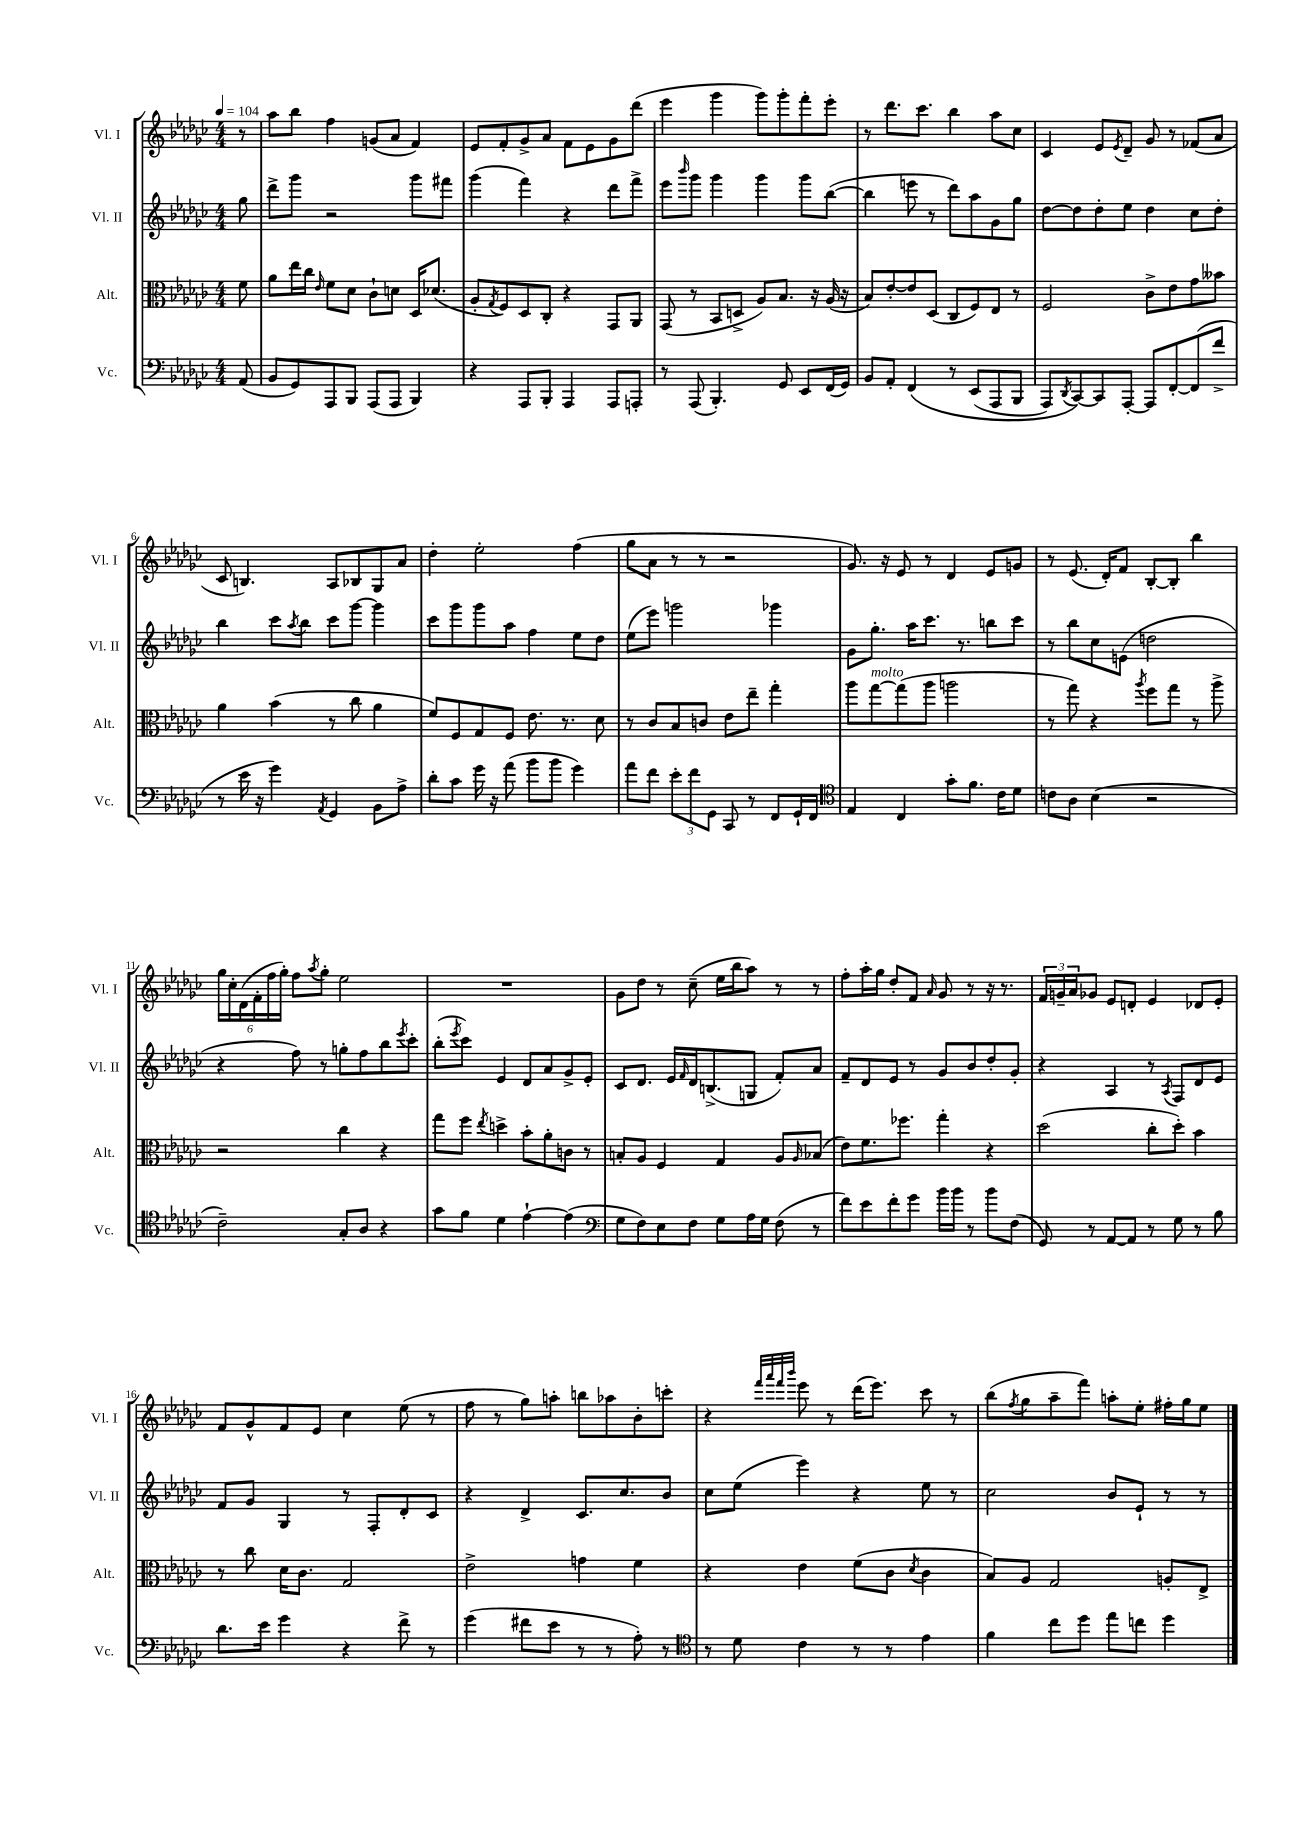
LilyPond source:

<<
\new StaffGroup <<
\new Staff = "s0" \with { instrumentName = "Vl. I" shortInstrumentName = "Vl. I" } {
    \clef treble \key ges \major \numericTimeSignature \time 4/4 \partial 8 \tempo 4 = 104
    r8 |
    aes''8 bes''8 f''4 g'8( aes'8 f'4) |
    ees'8 f'8-. ges'8-> aes'8 f'8 ees'8 ges'8 des'''8( |
    ees'''4 ges'''4 ges'''8) ges'''8-. f'''8-. ees'''8-. |
    r8 des'''8. ces'''8. bes''4 aes''8 ces''8 |
    ces'4 ees'8 \acciaccatura { ees'8 } des'8-- ges'8 r8 fes'8( aes'8 |
    ces'8 b4.) aes8 bes8 ges8 aes'8 |
    des''4-. ees''2-. f''4( |
    ges''8 aes'8 r8 r8 r2 |
    ges'8.) r16 ees'8 r8 des'4 ees'8 g'8 |
    r8 ees'8.( des'16-.) f'8 bes8~-. bes8-. bes''4 |
    \tuplet 6/4 { ges''16 ces''16-. des'16( f'16-. f''16 ges''16-.) } f''8 \acciaccatura { aes''8 } ges''8-. ees''2 |
    R1 |
    ges'8 des''8 r8 ces''8--( ees''16 bes''16 aes''8) r8 r8 |
    f''8-. aes''16-. ges''16 des''8-. f'8 \grace { aes'16 } ges'8 r8 r16 r8. |
    \tuplet 3/2 { f'16 g'16-- aes'16 } ges'8 ees'8 d'8-. ees'4 des'8 ees'8-. |
    f'8 ges'8-^ f'8 ees'8 ces''4 ees''8( r8 |
    f''8 r8 ges''8) a''8-. b''8 aes''8 bes'8-. c'''8-. |
    r4 \grace { f'''32 aes'''32 f'''32 bes'''32 } ees'''8 r8 des'''16( ees'''8.) ces'''8 r8 |
    bes''8( \acciaccatura { f''8 } ges''8 aes''8-- f'''8) a''8-. ees''8-. fis''16-. ges''16 ees''8 \bar "|." |
}
\new Staff = "s1" \with { instrumentName = "Vl. II" shortInstrumentName = "Vl. II" } {
    \clef treble \key ges \major \numericTimeSignature \time 4/4 \partial 8
    ges''8 |
    des'''8-> ges'''8 r2 ges'''8 fis'''8 |
    ges'''4( f'''4) r4 des'''8 f'''8-> |
    ees'''8 \grace { bes'''16 } ges'''8 ges'''4 ges'''4 ges'''8 bes''8~( |
    bes''4 e'''8 r8 des'''8) aes''8 ges'8 ges''8 |
    des''8~ des''8 des''8-. ees''8 des''4 ces''8 des''8-. |
    bes''4 ces'''8 \acciaccatura { aes''8 } bes''8 ces'''8 ges'''8~ ges'''4 |
    ces'''8 ges'''8 ges'''8 aes''8 f''4 ees''8 des''8 |
    ees''8( ees'''8) g'''2 ges'''4 |
    ges'8 ges''8.-. aes''16 ces'''8. r8. b''8 ces'''8 |
    r8 bes''8 ces''8 e'8( d''2 |
    r4 f''8) r8 g''8-. f''8 bes''8 \acciaccatura { ees'''8 } ces'''8-. |
    bes''8-.( \acciaccatura { ees'''8 } ces'''8) ees'4 des'8 aes'8 ges'8-> ees'8-. |
    ces'8 des'8. ees'16 \grace { f'16 } des'16 b8.->( g8 f'8-.) aes'8 |
    f'8-- des'8 ees'8 r8 ges'8 bes'8 des''8-. ges'8-. |
    r4 aes4 r8 \acciaccatura { aes8 } f8 des'8 ees'8 |
    f'8 ges'8 ges4 r8 f8-. des'8-. ces'8 |
    r4 des'4-> ces'8. ces''8. bes'8 |
    ces''8 ees''8( ees'''4) r4 ees''8 r8 |
    ces''2 bes'8 ees'8-! r8 r8 \bar "|." |
}
\new Staff = "s2" \with { instrumentName = "Alt." shortInstrumentName = "Alt." } {
    \clef alto \key ges \major \numericTimeSignature \time 4/4 \partial 8
    f'8 |
    aes'8 ees''16 ces''16 \grace { ees'16 } f'8 des'8 ces'8-! d'8 des16 des'8.( |
    aes8-. \acciaccatura { ges8 } f8) des8 ces8-. r4 ges,8 aes,8 |
    ges,8( r8 bes,8 d8-> aes8) bes8. r16 aes16( r16 |
    bes8) ees'8~-. ees'8 des8( ces8 f8) ees8 r8 |
    f2 ces'8-> ees'8 ges'8 beses'8 |
    aes'4 bes'4( r8 ces''8 aes'4 |
    f'8) f8 ges8 f8 ees'8. r8. des'8 |
    r8 ces'8 bes8 c'8 ees'8 ees''8-- ges''4-. |
    aes''8 ges''8~^\markup { \italic "molto" } ges''8( aes''8 a''2 |
    r8 ges''8) r4 \acciaccatura { aes''8 } f''8 ges''8 r8 aes''8-> |
    r2 ces''4 r4 |
    ges''8 f''8 \acciaccatura { ees''8 } d''4-> bes'8-. aes'8-. c'8 r8 |
    b8-. aes8 f4 ges4 aes8 \grace { aes16 } bes8( |
    ees'8) f'8. fes''8. ges''4-. r4 |
    des''2( ces''8-. des''8-.) bes'4 |
    r8 ces''8 des'16 ces'8. ges2 |
    ees'2-> g'4 f'4 |
    r4 ees'4 f'8( ces'8 \acciaccatura { des'8 } ces'4 |
    bes8) aes8 ges2 a8-. ees8-> \bar "|." |
}
\new Staff = "s3" \with { instrumentName = "Vc." shortInstrumentName = "Vc." } {
    \clef bass \key ges \major \numericTimeSignature \time 4/4 \partial 8
    aes,8( |
    bes,8 ges,8) aes,,8 bes,,8 aes,,8( aes,,8 bes,,4) |
    r4 aes,,8 bes,,8-. aes,,4 aes,,8 a,,8-. |
    r8 aes,,8( bes,,4.-.) ges,8 ees,8 f,16( ges,16) |
    bes,8 aes,8-. f,4\( r8 ees,8( aes,,8 bes,,8 |
    aes,,8) \acciaccatura { des,8 } ces,8~\) ces,8 aes,,8~-. aes,,8 f,8~-. f,8( f'8-> |
    r8 ees'16 r16 ges'4) \acciaccatura { aes,8 } ges,4 bes,8 aes8-> |
    des'8-. ces'8 ges'16 r16 aes'8( bes'8 bes'8 ges'4) |
    aes'8 f'8 \tuplet 3/2 { ees'8-. f'8 ges,8 } ces,8 r8 f,8 ges,16-! f,16 |
    \clef tenor ees4 ces4 ges'8-. f'8. ces'16 des'8 |
    c'8 aes8 bes4( r2 |
    ces'2--) ges8-. aes8 r4 |
    ges'8 f'8 des'4 ees'4~-! ees'4( |
    \clef bass ges8 f8) ees8 f8 ges8 aes16 ges16 f8( r8 |
    f'8) ees'8 f'8-. ges'8 bes'16 bes'16 r8 bes'8 f8( |
    ges,8) r8 aes,8~ aes,8 r8 ges8 r8 bes8 |
    des'8. ees'16 ges'4 r4 f'8-> r8 |
    ges'4( fis'8 ees'8 r8 r8 aes8-.) r8 |
    \clef tenor r8 des'8 ces'4 r8 r8 ees'4 |
    f'4 ces''8 des''8 ees''8 c''8 des''4 \bar "|." |
}
>>
>>
